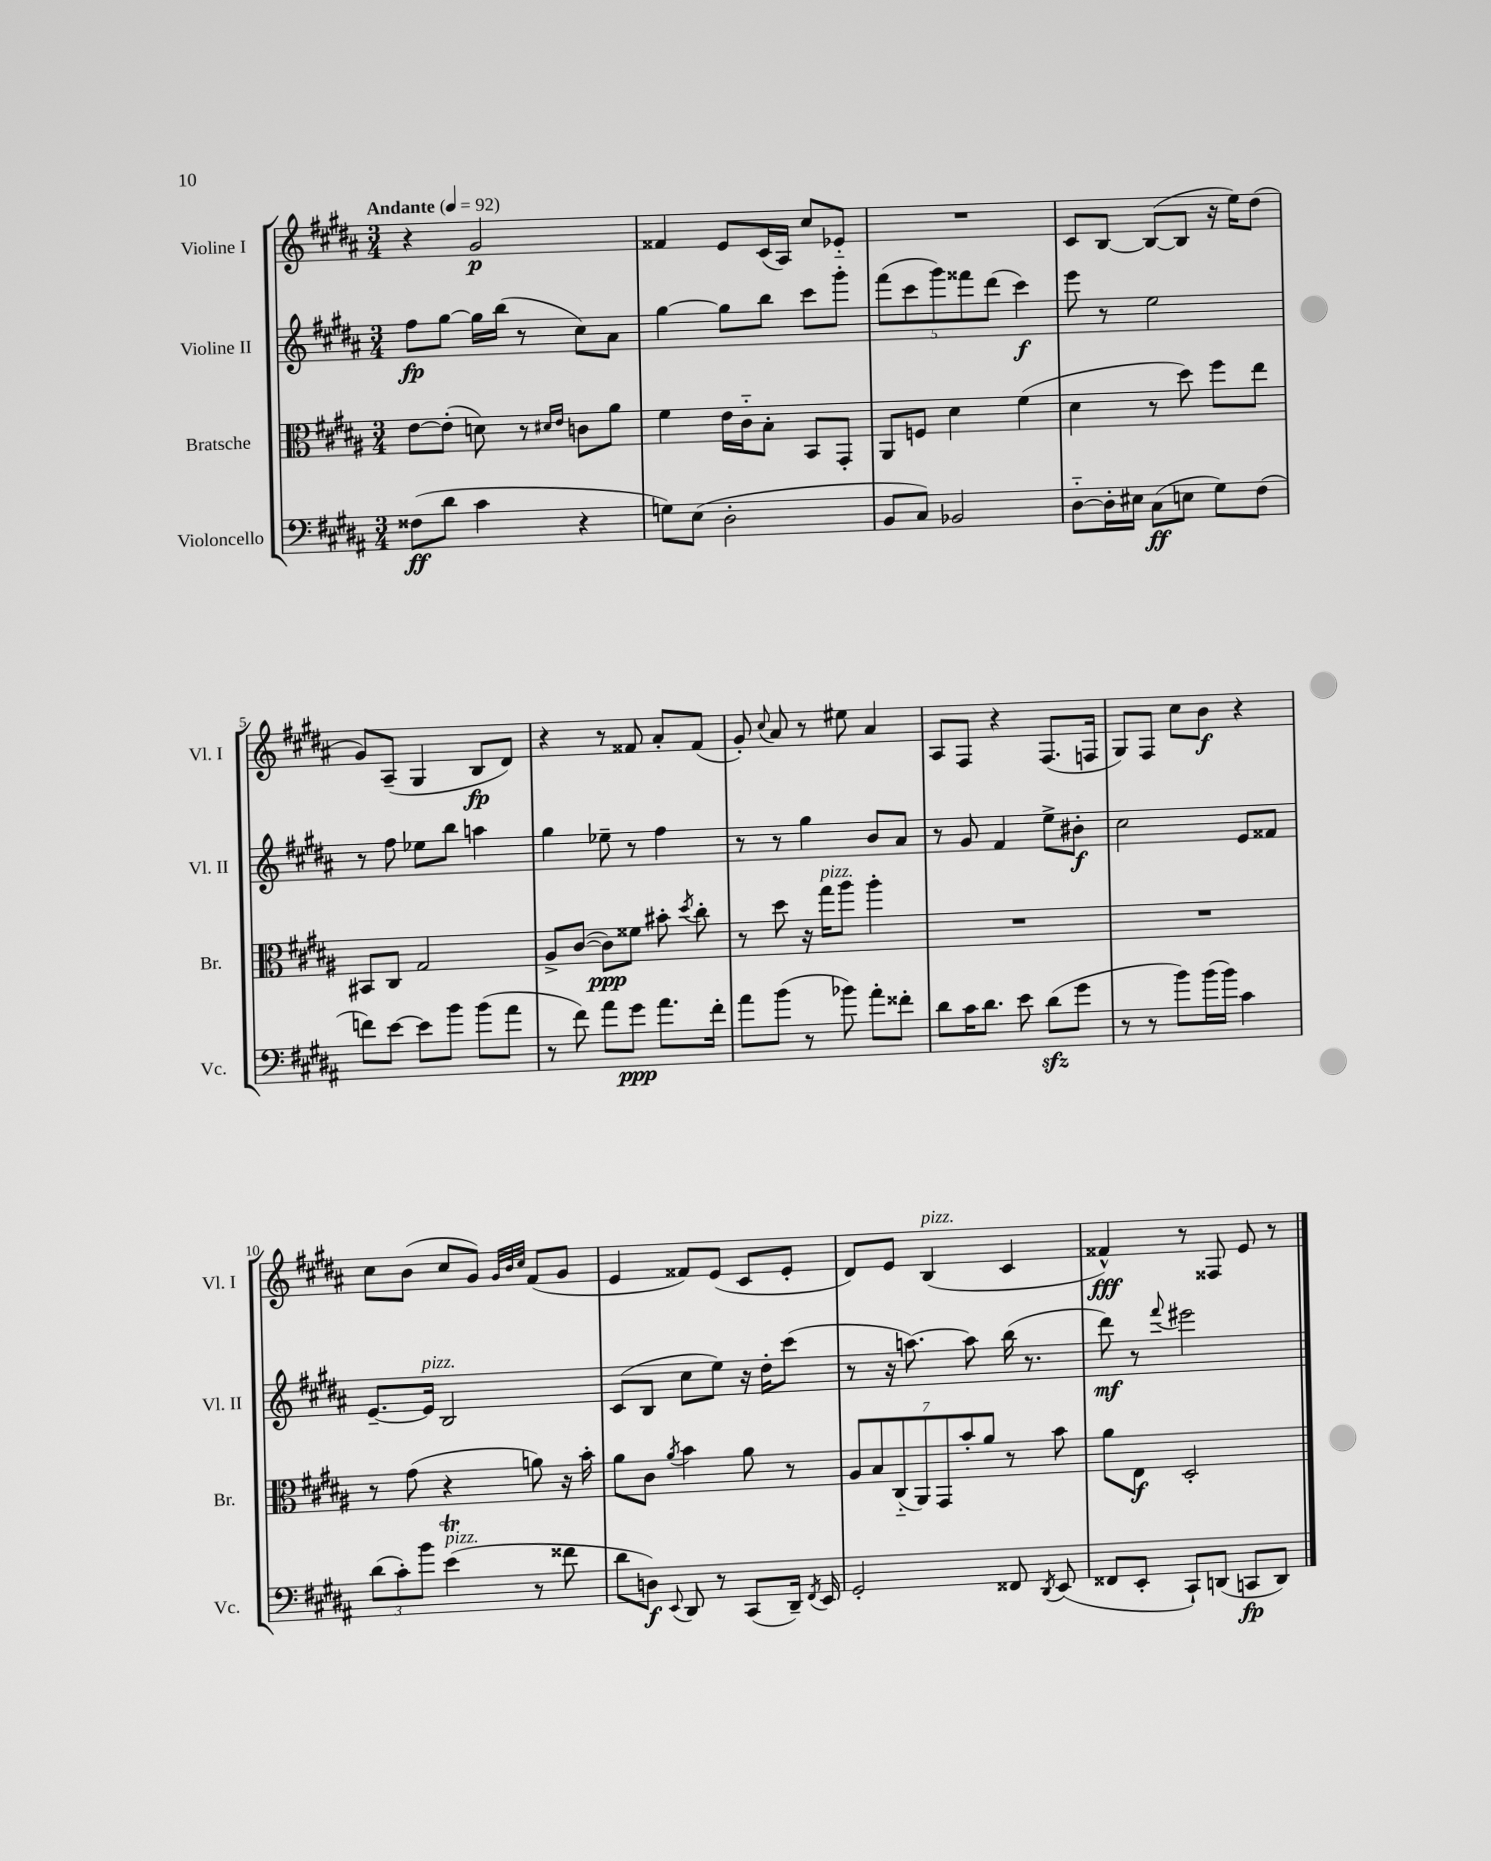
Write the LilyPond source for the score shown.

<<
\new StaffGroup <<
\new Staff = "s0" \with { instrumentName = "Violine I" shortInstrumentName = "Vl. I" } {
    \clef treble \key b \major \numericTimeSignature \time 3/4 \tempo "Andante" 4 = 92
    \autoBeamOff r4 gis'2\p |
    fisis'4 e'8[ cis'16( ais16]) cis''8[ ees'8]-_ |
    R2. |
    cis'8[ b8]~ b8[~( b8] r16 e''16[) dis''8]( |
    gis'8[) ais8]--( gis4 b8[\fp dis'8]) |
    r4 r8 fisis'8 ais'8[-. fisis'8]( |
    gis'8-.) \appoggiatura { cis''8 } ais'8 r8 eis''8 ais'4 |
    ais8[ fis8] r4 fis8.[( f16] |
    gis8[) fis8] cis''8[ b'8]\f r4 |
    cis''8[ b'8]( cis''8[ gis'8]) \grace { gis'32[ b'32 cis''32] } fis'8[( gis'8] |
    e'4 fisis'8[) e'8]( cis'8[ e'8]-. |
    dis'8[) e'8] b4^\markup { \italic "pizz." }( cis'4 |
    fisis'4-^\fff) r8 fisis8 e'8 r8 \bar "|." |
}
\new Staff = "s1" \with { instrumentName = "Violine II" shortInstrumentName = "Vl. II" } {
    \clef treble \key b \major \numericTimeSignature \time 3/4
    \autoBeamOff fis''8[\fp gis''8]~ gis''16[ b''16]( r8 cis''8[) ais'8] |
    gis''4~ gis''8[ b''8] cis'''8[ gis'''8]-. |
    \tuplet 5/4 { fis'''8[( cis'''8 gis'''8) fisis'''8 dis'''8]( } cis'''4\f) |
    e'''8 r8 e''2 |
    r8 fis''8 ees''8[ b''8] a''4 |
    gis''4 ees''8-- r8 fis''4 |
    r8 r8 gis''4 b'8[ ais'8] |
    r8 gis'8 fis'4 e''8[-> bis'8]-.\f |
    cis''2 e'8[ fisis'8] |
    e'8.[~-- e'16]^\markup { \italic "pizz." } b2 |
    cis'8[( b8] cis''8[ e''8]) r16 dis''16[-. cis'''8]( |
    r8 r16 a''8.~) a''8 b''16( r8. |
    dis'''8\mf) r8 \appoggiatura { fis'''8 } eis'''2 \bar "|." |
}
\new Staff = "s2" \with { instrumentName = "Bratsche" shortInstrumentName = "Br." } {
    \clef alto \key b \major \numericTimeSignature \time 3/4
    \autoBeamOff e'8[~ e'8]-.( d'8) r8 \grace { dis'16[ e'16] } c'8[ ais'8] |
    fis'4 e'16[ cis'16-_ b8]-. b,8[ gis,8]-. |
    ais,8[ f8] dis'4 fis'4( |
    dis'4 r8 dis''8) fis''8[ e''8] |
    bis,8[ cis8] gis2 |
    ais8[-> cis'8]~( cis'8[\ppp) fisis'8] bis'8-. \acciaccatura { dis''8 } cis''8-. |
    r8 dis''8 r16 gis''16[^\markup { \italic "pizz." } ais''8] ais''4-. |
    R2. |
    R2. |
    r8 gis'8( r4 a'8) r16 b'16-. |
    ais'8[ cis'8] \acciaccatura { ais'8 } b'4 ais'8 r8 |
    \tuplet 7/4 { ais8[ b8 cis8-_( ais,8) gis,8 b'8-. ais'8] } r8 b'8 |
    ais'8[ e8]\f dis2-. \bar "|." |
}
\new Staff = "s3" \with { instrumentName = "Violoncello" shortInstrumentName = "Vc." } {
    \clef bass \key b \major \numericTimeSignature \time 3/4
    \autoBeamOff fisis8[\ff( dis'8] cis'4 r4 |
    g8[) e8]( dis2-. |
    b,8[ cis8]) bes,2 |
    dis8[~-_ dis16-. eis16] cis8[\ff( e8] gis8[) fis8]( |
    f'8[) e'8]~ e'8[ b'8] b'8[( ais'8] |
    r8 fis'8) ais'8[ gis'8]\ppp ais'8.[ fis'16]-. |
    ais'8[ b'8]( r8 bes'8) ais'8[-. fisis'8]-. |
    dis'8[ cis'16 dis'8.] e'8 dis'8[\sfz( gis'8] |
    r8 r8 b'8[) b'16( b'16]) cis'4 |
    \tuplet 3/2 { dis'8[( cis'8-.) b'8] } e'4\trill^\markup { \italic "pizz." }( r8 fisis'8 |
    dis'8[ d8]\f) \appoggiatura { e,8 } dis,8 r8 cis,8[( dis,16]--) \acciaccatura { fis,8 } e,16 |
    gis,2-. fisis,8 \acciaccatura { dis,8 } e,8( |
    fisis,8[ e,8]-. cis,8[-!) d,8]( c,8[\fp d,8]) \bar "|." |
}
>>
>>
